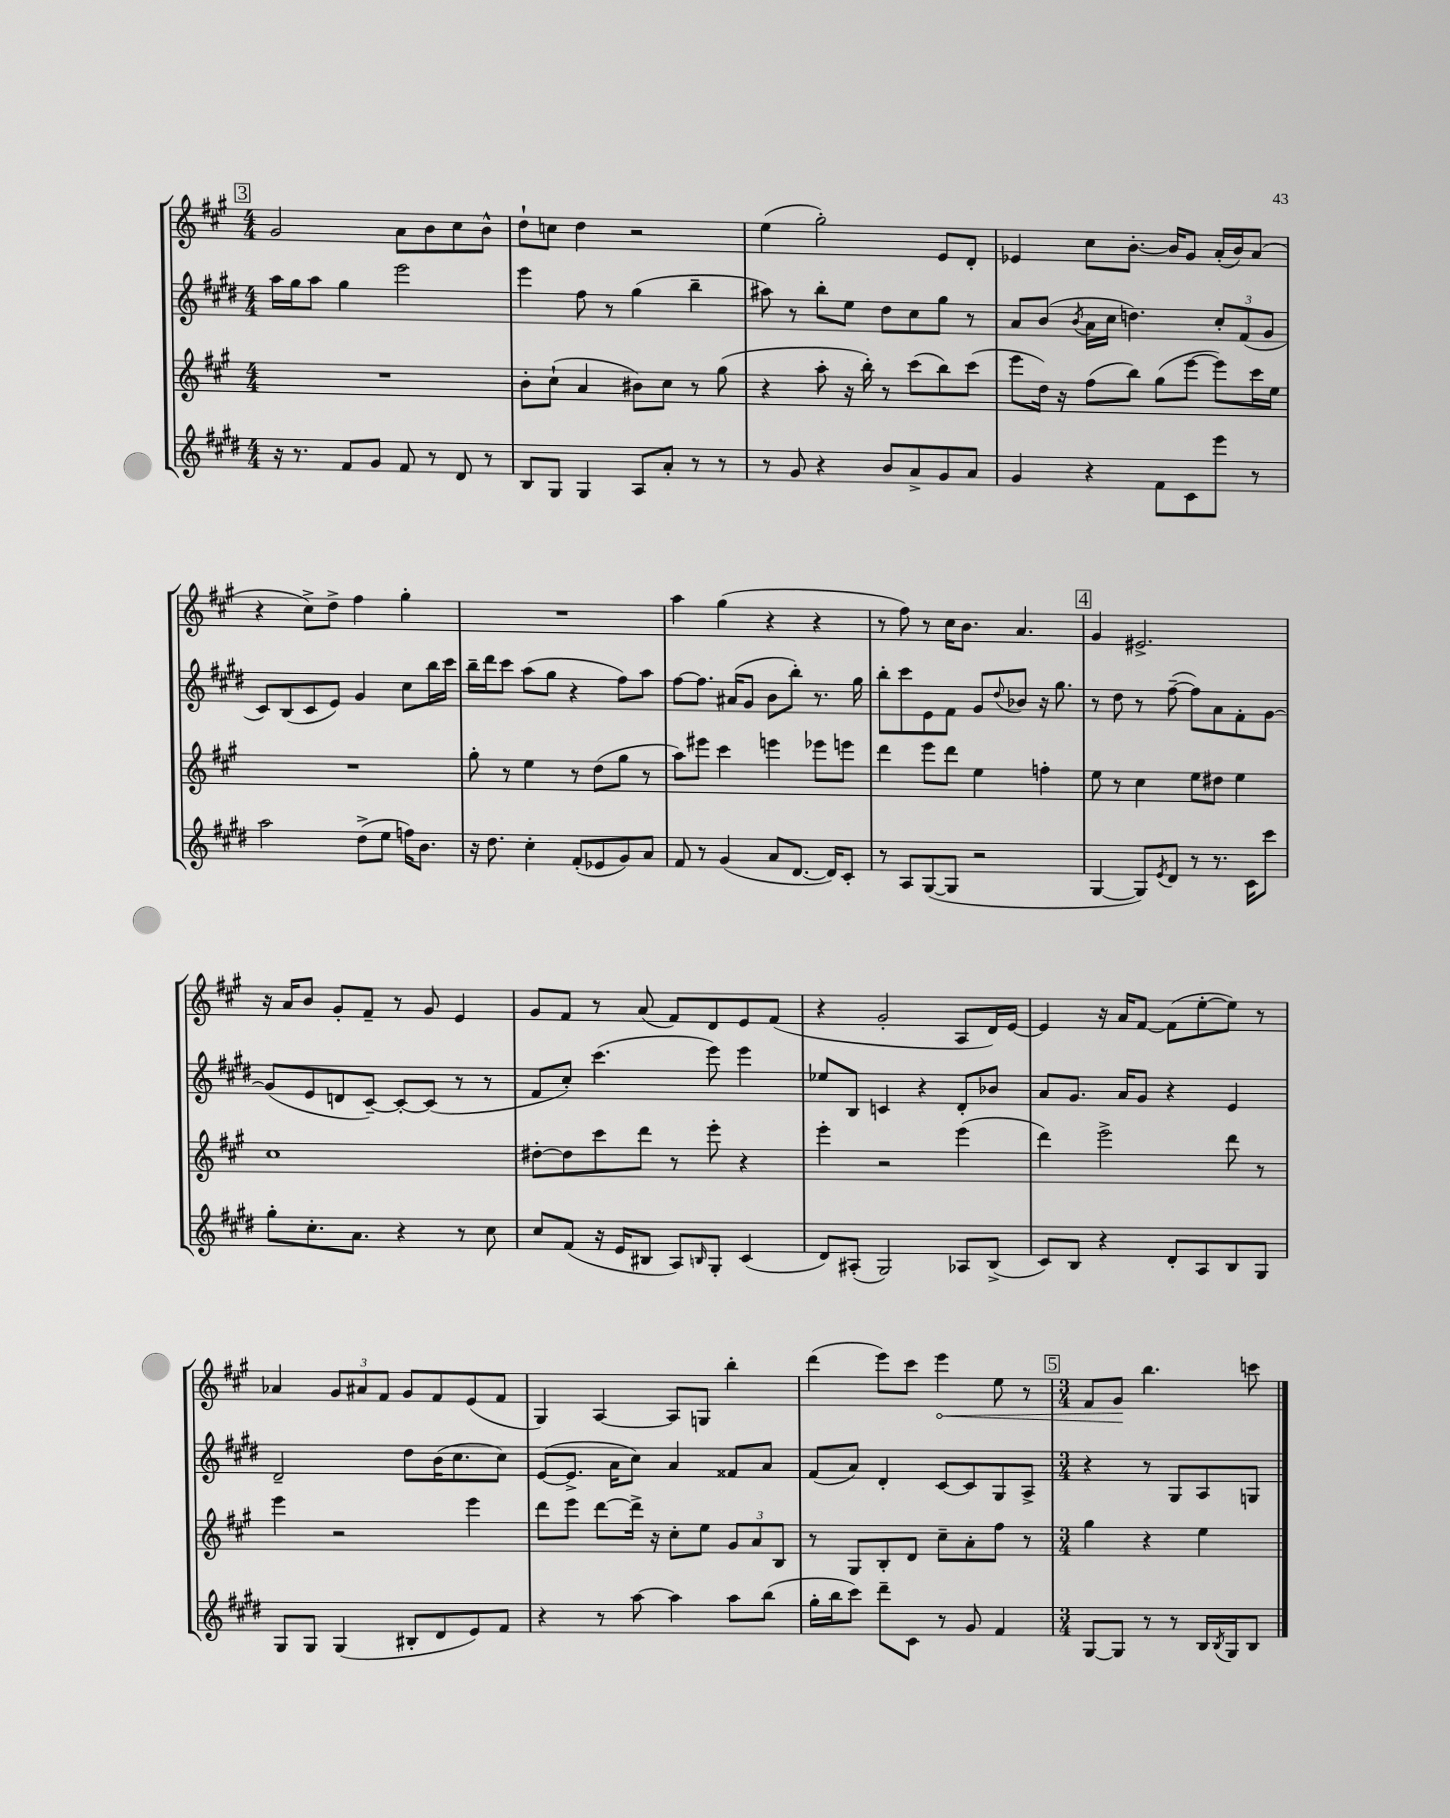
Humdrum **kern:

**kern	**kern	**kern	**kern
*staff4	*staff3	*staff2	*staff1
*clefG2	*clefG2	*clefG2	*clefG2
*k[f#c#g#d#]	*k[f#c#g#]	*k[f#c#g#d#]	*k[f#c#g#]
*M4/4	*M4/4	*M4/4	*M4/4
16r	1r	16aa	2g#
8.r	.	16gg#	.
.	.	8aa	.
8f#	.	4gg#	.
8g#	.	.	.
8f#	.	2eee	8a
8r	.	.	8b
8d#	.	.	8cc#
8r	.	.	8b^^
=	=	=	=
8B	8b'	4eee	8dd`
8G#	(8cc#`	.	8cc
4G#	4a	8ff#	4dd
.	.	8r	.
8A	8b#)	(4gg#	2r
8a'	8cc#	.	.
8r	8r	4bb~	.
8r	(8gg#	.	.
=	=	=	=
8r	4r	8aa#)	(4ee
8g#	.	8r	.
4r	8aa'	8bb'	2gg#')
.	16r	8ee	.
.	16bb')	.	.
8b	8r	8dd#	.
8a^	(8ccc#	8cc#	.
8g#	8bb)	8gg#	8e
8a	(8ccc#	8r	8d'
=	=	=	=
4g#	8eee	8a	4e-
.	16dd)	(8b	.
.	16r	.	.
.	.	8qb	.
4r	(8ff#	16a	8cc#
.	.	16cc#	.
.	8bb)	4.dd)	[8.b'
8f#	(8gg#	.	.
.	.	.	16b]
8c#	[8eee	.	8g#
8eee	8eee])	12cc#'	(16a'
.	.	.	16b)
.	.	(12f#	.
8r	16ccc#	.	(8a
.	.	12g#	.
.	16ee	.	.
=	=	=	=
2aa	1r	8c#)	4r
.	.	(8B	.
.	.	8c#	8cc#^)
.	.	8e)	8dd^
(8dd#^	.	4g#	4ff#
8ee	.	.	.
16ff)	.	8cc#	4gg#'
8.b	.	.	.
.	.	16bb	.
.	.	16ccc#	.
=	=	=	=
16r	8gg#'	16bb~	1r
8.dd#	.	16ddd#	.
.	8r	8ccc#	.
4cc#'	4ee	(8aa	.
.	.	8gg#	.
(8f#'	8r	4r	.
8e-	(8dd	.	.
8g#)	8gg#	8ff#)	.
8a	8r	8aa	.
=	=	=	=
8f#	8aa)	[8ff#	4aa
8r	8eee#	8.ff#]	.
(4g#	4ccc#	.	(4gg#
.	.	(16a#	.
.	.	8g#	.
8a	4eee	8b	4r
[8.d#	.	8bb')	.
.	8eee-	8.r	4r
16d#])	.	.	.
8c#'	8eee	.	.
.	.	16gg#	.
=	=	=	=
8r	4ddd	8bb'	8r
8A	.	8ccc#	8ff#)
([8G#	8eee	8e	8r
8G#]	8ddd	8f#	16cc#
.	.	.	8.b
2r	4ee	8g#	.
.	.	8qqdd#	.
.	.	8b-	4.a
.	4ff'	16r	.
.	.	8.gg#	.
=	=	=	=
[4G#	8ee	8r	4g#
.	8r	8dd#	.
8G#])	4cc#	8r	2.e#^
8qe	.	.	.
8d#	.	([8ff#~	.
8r	8ee	8ff#])	.
8.r	8dd#	8a	.
.	4ee	8f#'	.
16c#	.	.	.
8ccc#	.	[8g#	.
=	=	=	=
8gg#'	1cc#	(8g#]	16r
.	.	.	16a
8.cc#'	.	8e	8b
.	.	8d	8g#'
8.a	.	.	.
.	.	[8c#~)	8f#~
4r	.	8c#'_	8r
.	.	(8c#]	8g#
8r	.	8r	4e
8cc#	.	8r	.
=	=	=	=
8cc#	[8dd#'	8f#	8g#
(8f#	8dd#]	8cc#')	8f#
16r	8ccc#	(4.ccc#	8r
16e	.	.	.
8B#	8ddd	.	(8a
8A)	8r	.	8f#)
16qqB	.	.	.
8G#'	8eee'	8eee)	8d
(4c#	4r	4eee	8e
.	.	.	(8f#
=	=	=	=
8d#)	4eee'	8ee-	4r
(8A#'	.	8B	.
2G#)	2r	4c	2g#'
.	.	4r	.
8A-	(4eee	8d#'	8A
(8B^	.	8b-	16d)
.	.	.	[16e
=	=	=	=
8c#)	4ddd)	8a	4e]
8B	.	8.g#	.
4r	2eee^	.	16r
.	.	16a	16a
.	.	8g#	[8f#
8d#'	.	4r	(8f#]
8A	.	.	[8ee'
8B	8ddd	4e	8ee])
8G#	8r	.	8r
=	=	=	=
8G#	4eee	2d#~	4a-
8G#	.	.	.
(4G#	2r	.	12g#
.	.	.	12a#
.	.	.	12f#
8B#'	.	8dd#	8g#
8d#	.	(16b	8f#
.	.	8.cc#	.
8e)	4eee	.	(8e
8f#	.	8cc#)	8f#
=	=	=	=
4r	8ddd	([8e	4G#)
.	8eee	8.e^]	.
8r	[8ddd	.	[4A
.	.	16a	.
[8aa	16ddd^]	8cc#)	.
.	16r	.	.
4aa]	8cc#'	4a	8A]
.	8ee	.	8G
8aa	12g#	8f##	4bb'
.	12a	.	.
(8bb	.	8a	.
.	12B	.	.
=	=	=	=
16gg#'	8r	(8f#	(4ddd
16bb	.	.	.
8ccc#)	8G#	8a)	.
8ddd#~	8B'	4d#'	8eee)
8c#	8d	.	8ccc#
8r	8cc#~	[8c#	4eee
8g#	8a'	8c#]	.
4f#	8ff#	8G#	8ee
.	8r	8A^	8r
=	=	=	=
*M3/4	*M3/4	*M3/4	*M3/4
[8G#	4gg#	4r	8f#
8G#]	.	.	8g#
8r	4r	8r	4.bb
8r	.	8G#	.
16B	4ee	8A	.
8qB	.	.	.
16G#	.	.	.
8B	.	8G	8ccc
==	==	==	==
*-	*-	*-	*-
